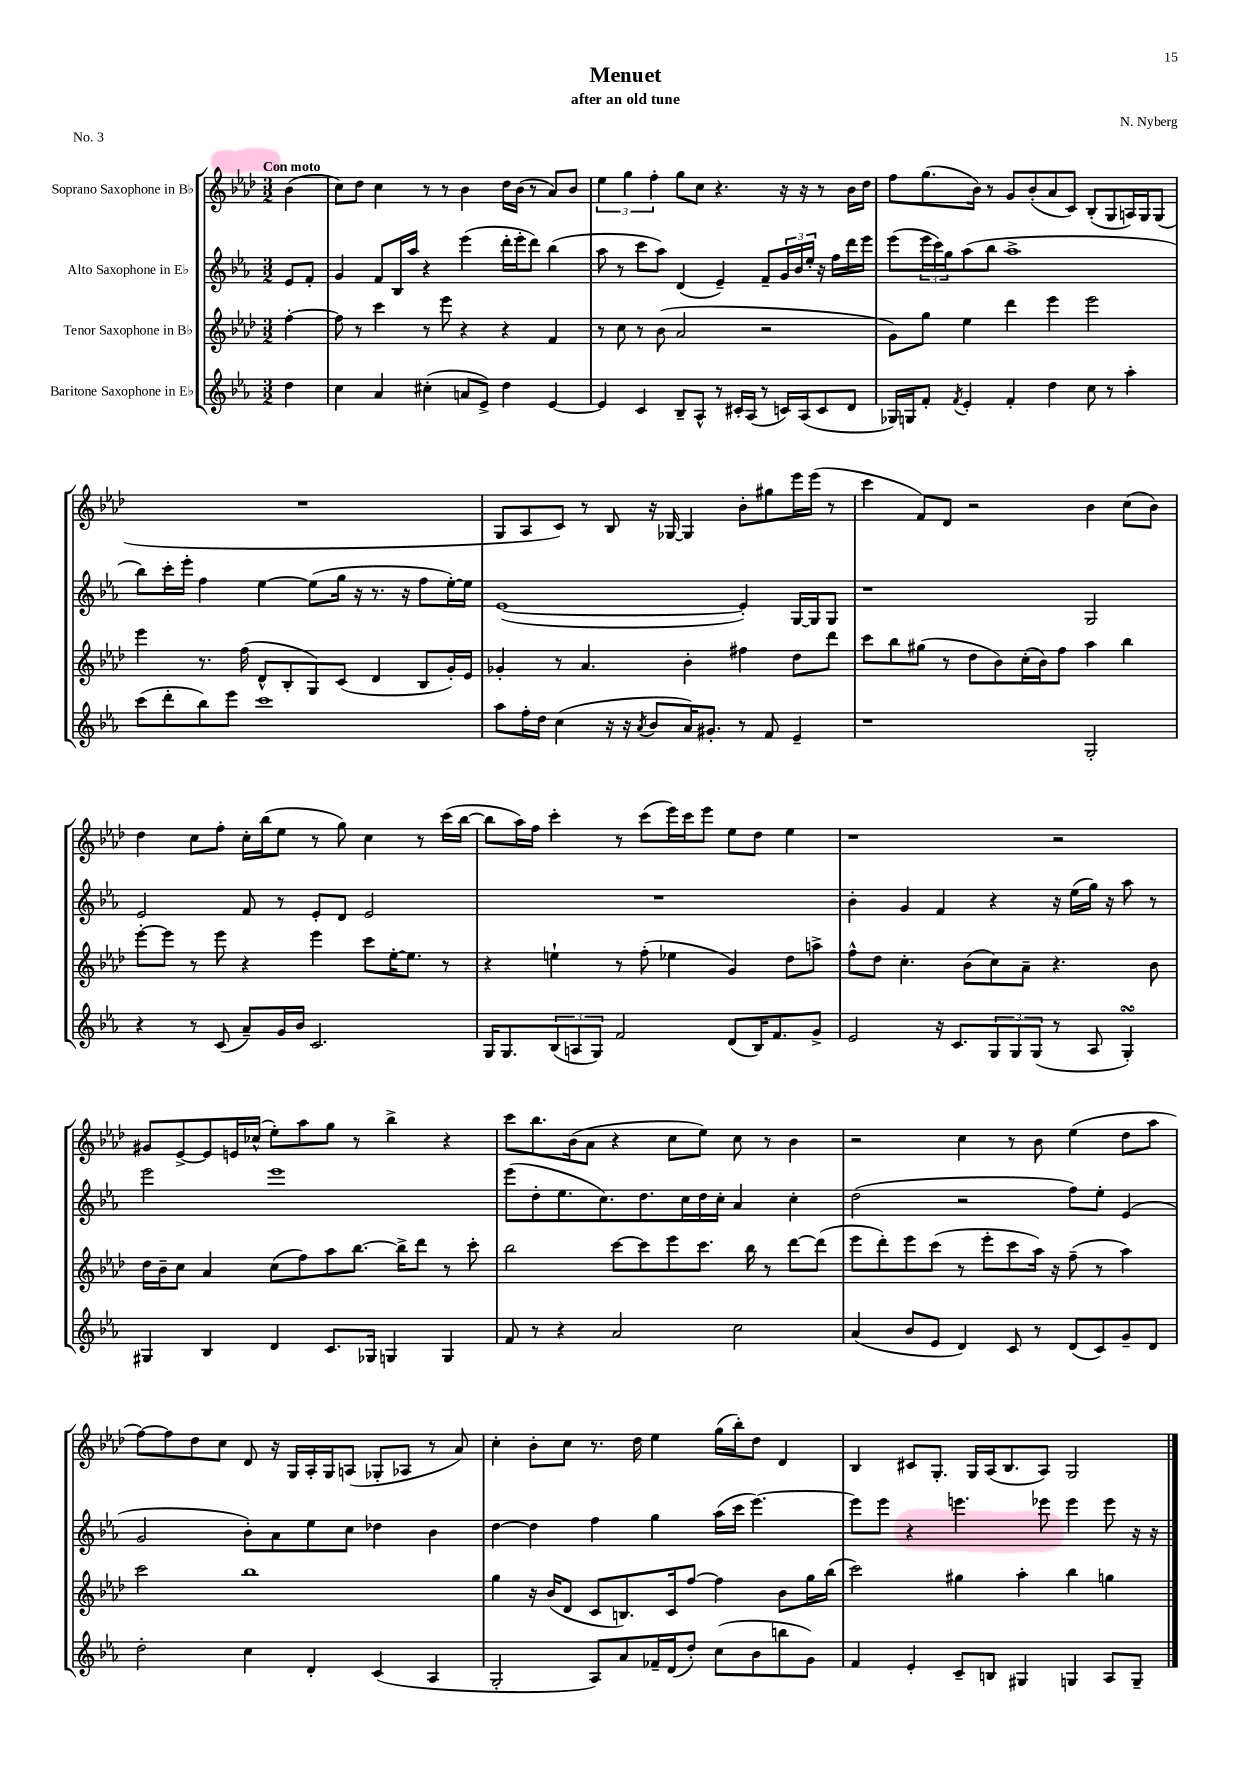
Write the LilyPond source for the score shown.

\header { title = "Menuet" composer = "N. Nyberg" subtitle = "after an old tune" piece = "No. 3" }
<<
\new StaffGroup <<
\new Staff = "s0" \with { instrumentName = "Soprano Saxophone in Bb" } {
    \clef treble \key aes \major \numericTimeSignature \time 3/2 \partial 4 \tempo "Con moto"
    bes'4( |
    c''8) des''8 c''4 r8 r8 bes'4 des''16 bes'16( r8 aes'8) bes'8 |
    \tuplet 3/2 { ees''4 g''4 f''4-. } g''8 c''8 r4. r16 r16 r8 bes'16 des''16 |
    f''8 g''8.( bes'16) r8 g'8 bes'8-.( aes'8 c'8) bes8-.( g8 a16) g16 g8( |
    R1. |
    g8 aes8 c'8) r8 bes8 r16 ges16~ ges4 bes'8-. gis''8 ees'''16 ees'''16( r8 |
    c'''4 f'8) des'8 r2 bes'4 c''8( bes'8) |
    des''4 c''8 f''8-. c''16-. bes''16( ees''8 r8 g''8) c''4 r8 c'''16( bes''16~ |
    bes''8 aes''16) f''16 c'''4-. r8 c'''8( ees'''16) c'''16 ees'''8 ees''8 des''8 ees''4 |
    r1 r2 |
    gis'8 ees'8~-> ees'8 e'16 ces''16-^( ees''8-.) aes''8 g''8 r8 bes''4-> r4 |
    c'''8 bes''8. bes'16( aes'8 r4 c''8 ees''8) c''8 r8 bes'4 |
    r2 c''4 r8 bes'8 ees''4( des''8 aes''8 |
    f''8~) f''8 des''8 c''8 des'8 r16 g16 aes16-. g16 a8( ges8-. aes8 r8 aes'8) |
    c''4-. bes'8-. c''8 r8. des''16 ees''4 g''16( bes''16-.) des''8 des'4 |
    bes4 cis'8 g8.-. g16 aes16( bes8. aes8) g2 \bar "|." |
}
\new Staff = "s1" \with { instrumentName = "Alto Saxophone in Eb" } {
    \clef treble \key ees \major \numericTimeSignature \time 3/2 \partial 4
    ees'8 f'8-. |
    g'4 f'8 bes16 aes''16 r4 ees'''4( d'''16-. ees'''16-. d'''8) bes''4( |
    aes''8 r8 c'''8 aes''8) d'4( ees'4--) f'8-- \tuplet 3/2 { g'16 bes'16 ees''16-. } r16 f''16 d'''16 ees'''16 |
    ees'''8( \tuplet 3/2 { ees'''16 c'''16) g''16 } aes''8( bes''8 aes''1-> |
    bes''8) c'''16-. ees'''16-. f''4 ees''4~ ees''8( g''16 r16 r8. r16 f''8 ees''16~-.) ees''16 |
    ees'1~( ees'4-.) g16~ g16 g8 |
    r1 g2 |
    ees'2 f'8 r8 ees'8-. d'8 ees'2 |
    R1. |
    bes'4-. g'4 f'4 r4 r16 ees''16( g''16) r16 aes''8 r8 |
    ees'''2 ees'''1 |
    ees'''8( d''8-. ees''8. c''8.) d''8. c''16 d''16 c''16-. aes'4 c''4-. |
    d''2( r2 f''8) ees''8-. ees'4( |
    g'2 bes'8-.) aes'8 ees''8 c''8 des''4 bes'4 |
    d''4~ d''4 f''4 g''4 aes''16( c'''16 ees'''4.~) |
    ees'''8 ees'''8 r4 e'''4. ees'''8 ees'''4 ees'''8 r16 r16 \bar "|." |
}
\new Staff = "s2" \with { instrumentName = "Tenor Saxophone in Bb" } {
    \clef treble \key aes \major \numericTimeSignature \time 3/2 \partial 4
    f''4~-. |
    f''8 r8 c'''4 r8 ees'''8 r4 r4 f'4 |
    r8 c''8 r8 bes'8( aes'2 r2 |
    g'8) g''8 ees''4 des'''4 ees'''4 ees'''2 |
    ees'''4 r8. f''16( des'8-^ bes8-. g8) c'8( des'4 bes8 g'16-.) ees'16 |
    ges'4-. r8 aes'4. bes'4-. fis''4 des''8 des'''8 |
    c'''8 bes''8 gis''8( r8 des''8 bes'8) c''16-.( bes'16) f''8 aes''4 bes''4 |
    ees'''8~-. ees'''8 r8 ees'''8 r4 ees'''4 c'''8 ees''16~-. ees''8. r8 |
    r4 e''4-! r8 f''8-.( ees''4 g'4) des''8 a''8-> |
    f''8-^ des''8 c''4.-. bes'8( c''8) aes'8-- r4. bes'8 |
    des''16 bes'16-- c''8 aes'4 c''8( f''8) aes''8 bes''8.~ bes''16-> des'''8 r8 c'''8-. |
    bes''2 c'''8~ c'''8 ees'''8 c'''8. bes''16 r8 des'''8~ des'''8( |
    ees'''8 des'''8-.) ees'''8 c'''8( r8 ees'''8-. c'''8 aes''16) r16 f''8--( r8 aes''4) |
    c'''2 bes''1 |
    g''4 r16 bes'16( des'8 c'8 b8.) c'16 f''8~ f''4 bes'8 g''16 bes''16( |
    c'''2) gis''4 aes''4-. bes''4 g''4 \bar "|." |
}
\new Staff = "s3" \with { instrumentName = "Baritone Saxophone in Eb" } {
    \clef treble \key ees \major \numericTimeSignature \time 3/2 \partial 4
    d''4 |
    c''4 aes'4 cis''4-.( a'8 ees'8->) d''4 ees'4~ |
    ees'4 c'4 bes8-- aes8-^ r8 cis'16-. aes16( r8 c'16) aes16( c'8 d'8 |
    ges16) g16 f'8-. \acciaccatura { f'8 } ees'4-. f'4-. d''4 c''8 r8 aes''4-. |
    c'''8( d'''8-. bes''8) ees'''8 c'''1 |
    aes''8 f''16-. d''16 c''4( r16 r16 \acciaccatura { aes'8 } bes'8 aes'16) gis'8.-. r8 f'8 ees'4-- |
    r1 g2-. |
    r4 r8 c'8( aes'8--) g'16 bes'16 c'2. |
    g16 g8. \tuplet 3/2 { bes8( a8 g8) } f'2 d'8( bes16) f'8. g'8-> |
    ees'2 r16 c'8. \tuplet 3/2 { g8 g8 g8( } r8 aes8 g4-.\turn) |
    gis4 bes4 d'4 c'8. ges16 g4 g4 |
    f'8 r8 r4 aes'2 c''2 |
    aes'4( bes'8 ees'8 d'4) c'8 r8 d'8( c'8) g'8-- d'8 |
    d''2-. c''4 d'4-. c'4( aes4 |
    g2-. aes8) aes'8 fes'16-- d'16( d''8-.) c''8( bes'8 b''8 g'8) |
    f'4 ees'4-. c'8-- b8 gis4 g4 aes8 g8-- \bar "|." |
}
>>
>>
\layout { \context { \Score \remove "Bar_number_engraver" } }
